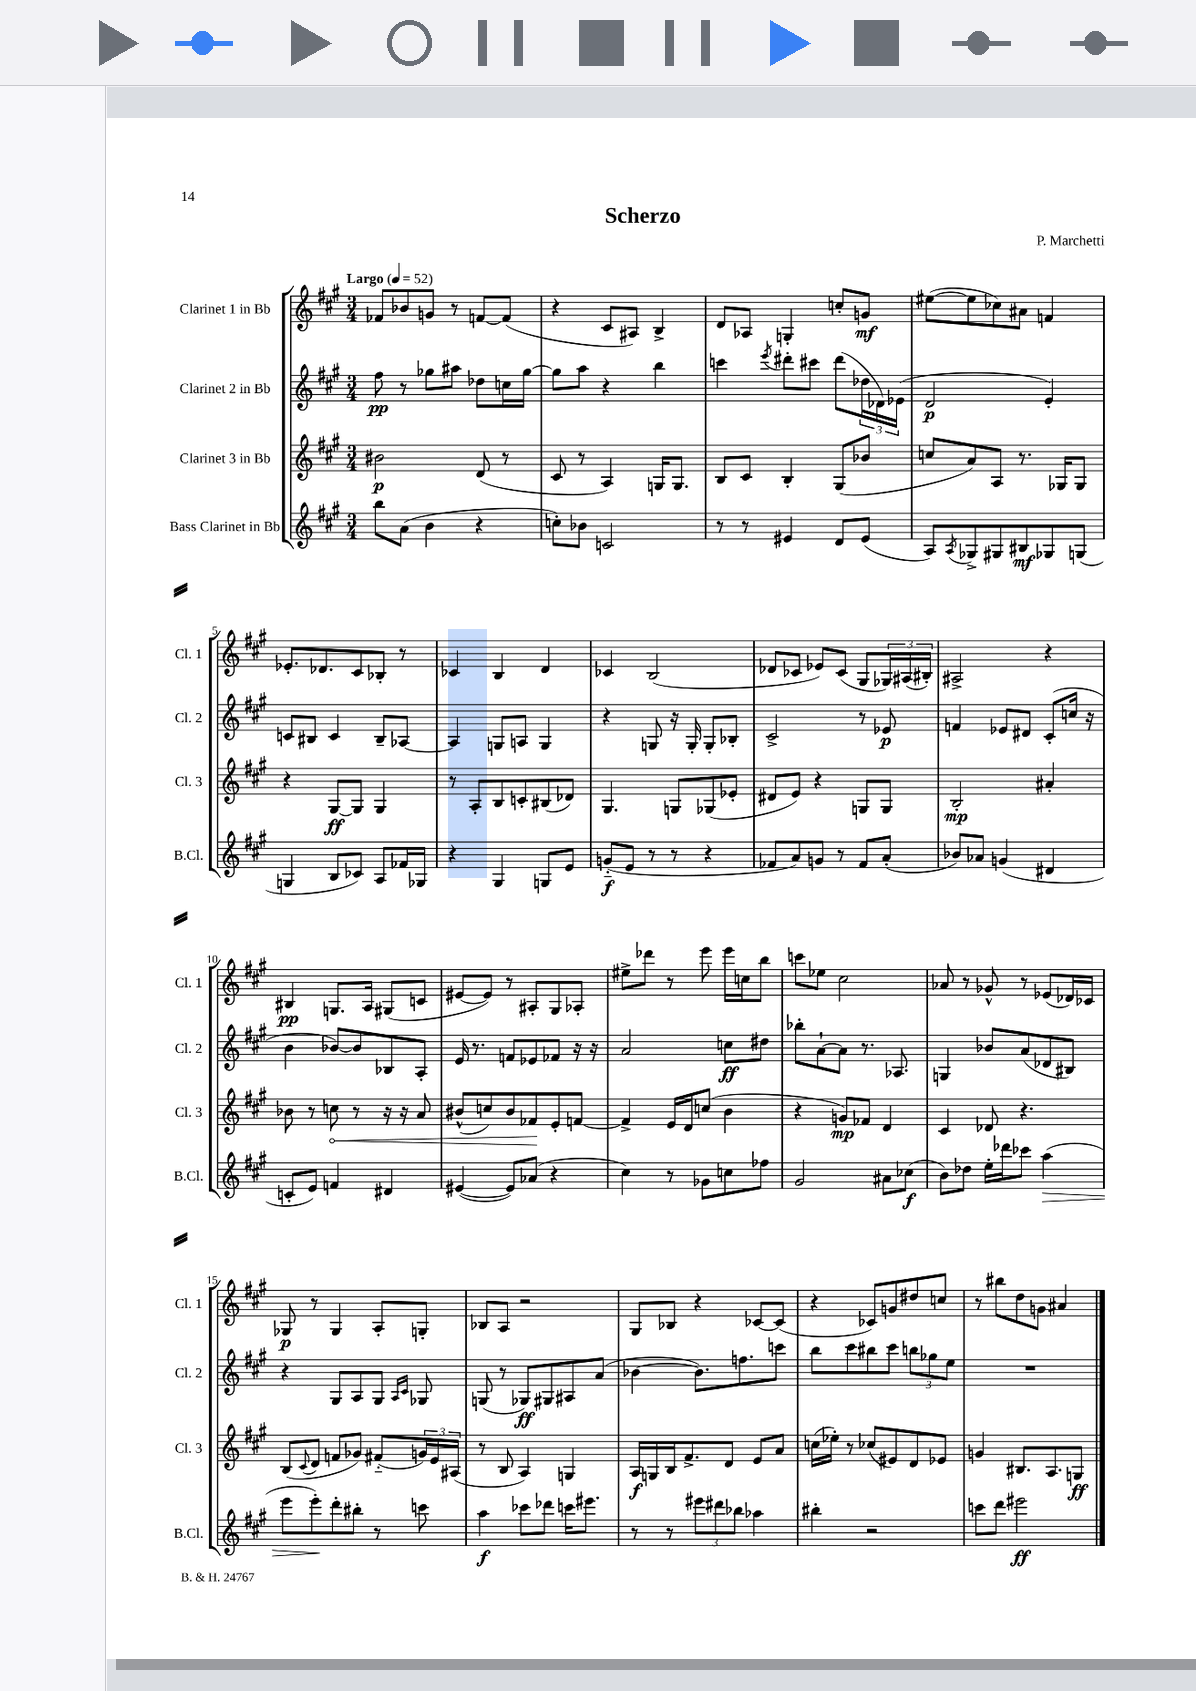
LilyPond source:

\header { title = "Scherzo" composer = "P. Marchetti" }
<<
\new StaffGroup <<
\new Staff = "s0" \with { instrumentName = "Clarinet 1 in Bb" shortInstrumentName = "Cl. 1" } {
    \clef treble \key a \major \numericTimeSignature \time 3/4 \tempo "Largo" 4 = 52
    fes'8 bes'8 g'8 r8 f'8~ f'8( |
    r4 cis'8 ais8) b4-> |
    d'8 aes8 g4-. c''8-. g'8\mf |
    eis''8~( eis''8 ces''8) ais'8 f'4 |
    ees'8.-. des'8. cis'8 bes8-. r8 |
    ces'4 b4 d'4 |
    ces'4 b2( |
    des'8 ces'8 ees'8) ces'8( gis8 \tuplet 3/2 { ges16) ais16( bis16-.) } |
    ais2-> r4 |
    bis4\pp g8. a16 gis8( c'8 |
    eis'8~ eis'8) r8 ais8-. gis8 aes8-. |
    eis''8-> des'''8 r8 e'''8 e'''16 c''16 b''8 |
    c'''8 ees''8 cis''2 |
    aes'8 r8 ges'8-^ r8 ees'8( des'16) ces'16 |
    ges8\p r8 ges4 a8-. g8-. |
    bes8 a8 r2 |
    gis8 bes8 r4 ces'8~ ces'8( |
    r4 ces'8) g'8 dis''8 c''8 |
    r8 bis''8 d''8 g'8 ais'4 \bar "|." |
}
\new Staff = "s1" \with { instrumentName = "Clarinet 2 in Bb" shortInstrumentName = "Cl. 2" } {
    \clef treble \key a \major \numericTimeSignature \time 3/4
    fis''8\pp r8 ges''8 ais''8 des''8 c''16 ges''16~ |
    ges''8 a''8 r4 b''4 |
    c'''4 \acciaccatura { e'''8 } dis'''8-. cis'''8 dis'''8( \tuplet 3/2 { des''16 des'16) ees'16( } |
    d'2\p e'4-.) |
    c'8 bis8 c'4 bis8-- aes8~ |
    aes4 g8 a8 g4 |
    r4 g8 r16 g16-. g8-. bes8-. |
    cis'2-> r8 ees'8\p |
    f'4 ees'8 dis'8 cis'8-.( c''16 r16 |
    b'4 bes'8~) bes'8 bes8 a8-. |
    e'16 r8. f'8 ees'8 fes'8 r16 r16 |
    a'2 c''8\ff dis''8 |
    bes''8-. a'8~-! a'8 r8. aes8. |
    g4 bes'8 a'8( des'8 bis8) |
    r4 gis8 a8 gis8 \grace { a16 cis'16 } ges8 |
    g8( r8 ges8\ff) gis8 ais8 a'8( |
    bes'4~ bes'8.) f''8. c'''8 |
    b''8 cis'''8 bis''8 cis'''8 \tuplet 3/2 { b''8 ges''8 e''8 } |
    R2. \bar "|." |
}
\new Staff = "s2" \with { instrumentName = "Clarinet 3 in Bb" shortInstrumentName = "Cl. 3" } {
    \clef treble \key a \major \numericTimeSignature \time 3/4
    bis'2\p d'8( r8 |
    cis'8 r8 a4) g16 g8. |
    b8 cis'8 b4-. gis8( bes'8 |
    c''8 a'8) a8 r8. ges16 ges8 |
    r4 gis8~\ff gis8 gis4 |
    r8 a8-. b8 c'8-. bis8( des'8) |
    gis4. g8 ges8( ees'8-. |
    dis'8 e'8) r4 g8 g8 |
    b2-.\mp ais'4-. |
    bes'8 r8 \once \override Hairpin.circled-tip = ##t c''8\< r8 r16 r16 a'8 |
    bis'8-^( c''8) bis'8 fes'8\! e'8-. f'8~ |
    f'4-> e'16 d'16 c''8( b'4 |
    r4 g'8\mp) fes'8 d'4 |
    cis'4 des'8 r4. |
    b8( \appoggiatura { cis'8 } d'8 f'8 ges'8) fis'8-_( \tuplet 3/2 { g'16) e'16 ais16( } |
    r8 b8 a4) g4 |
    a16\f g16 b16 fis'8.-> d'8 e'8 a'8 |
    c''16( ees''16-.) r8 ces''8( eis'8) d'8 ees'8 |
    g'4 bis8. a8. g8\ff \bar "|." |
}
\new Staff = "s3" \with { instrumentName = "Bass Clarinet in Bb" shortInstrumentName = "B.Cl." } {
    \clef treble \key a \major \numericTimeSignature \time 3/4
    b''8 a'8( b'4 r4 |
    c''8-.) bes'8 c'2 |
    r8 r8 eis'4 d'8 eis'8( |
    a8) \acciaccatura { a8 } ges8-> gis8 bis8\mf ges8 g8( |
    g4 b8 ces'8) a8 fes'16 ges16 |
    r4 gis4 g8 e'8 |
    g'8-_\f( e'8 r8 r8 r4 |
    fes'8 a'8) g'8 r8 fes'8 a'8-.( |
    bes'8) aes'8 g'4( dis'4 |
    c'8-. e'8) f'4 dis'4 |
    eis'4~( eis'8) aes'8( r4 |
    cis''4) r8 ges'8 c''8 fes''8 |
    gis'2 ais'8 ces''8\f( |
    b'8) des''8 e''16-. des'''16 ces'''8 a''4\>( |
    e'''8 e'''8-.\!) d'''8-. bis''8-. r8 c'''8 |
    a''4\f ces'''8 des'''8 c'''16 eis'''8. |
    r8 r8 \tuplet 3/2 { eis'''8 dis'''8 bes''8 } aes''4 |
    bis''4-. r2 |
    c'''8 d'''8 eis'''2\ff \bar "|." |
}
>>
>>
